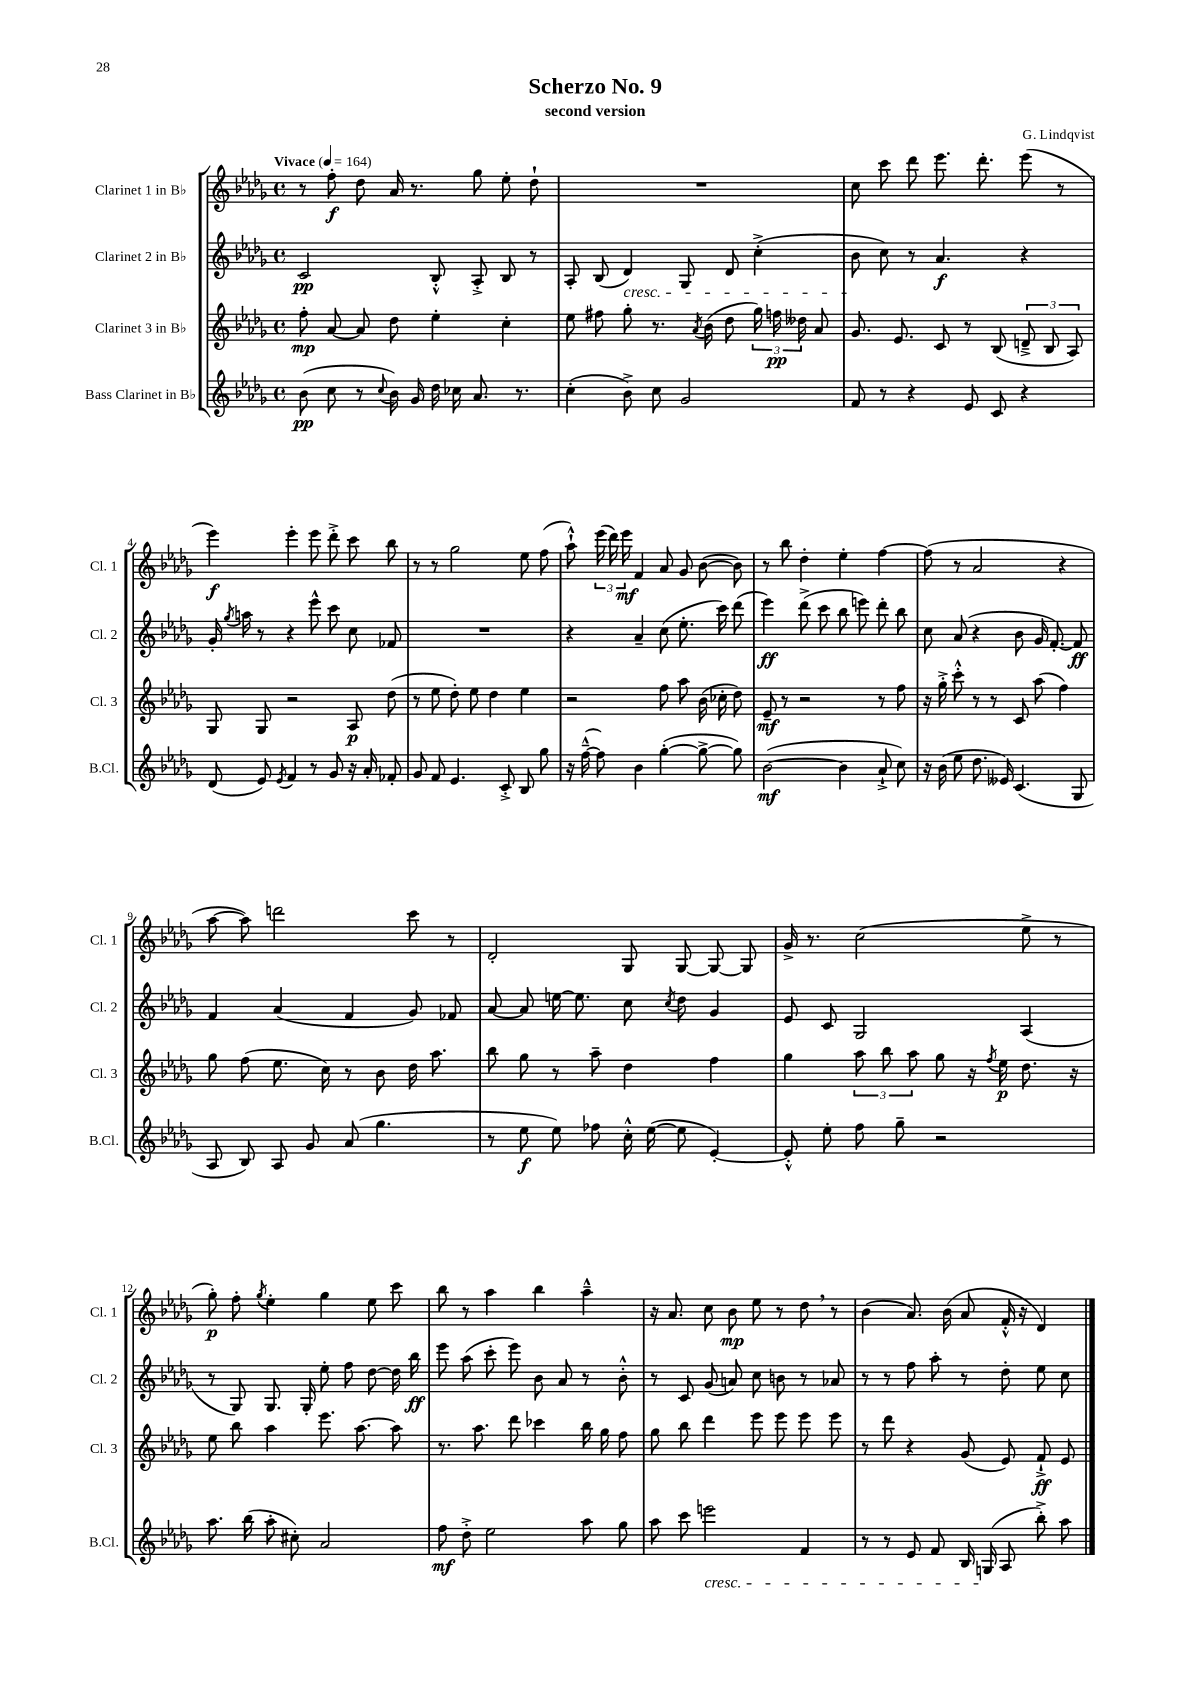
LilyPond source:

\header { title = "Scherzo No. 9" composer = "G. Lindqvist" subtitle = "second version" }
<<
\new StaffGroup <<
\new Staff = "s0" \with { instrumentName = "Clarinet 1 in Bb" shortInstrumentName = "Cl. 1" } {
    \clef treble \key des \major \defaultTimeSignature \time 4/4 \tempo "Vivace" 4 = 164
    \autoBeamOff r8 f''8-.\f des''8 aes'16 r8. ges''8 ees''8-. des''8-! |
    R1 |
    c''8 c'''8 des'''8 ees'''8. des'''8.-. ees'''8( r8 |
    ees'''4\f) ees'''4-. ees'''8 des'''8-.-> c'''8 bes''8 |
    r8 r8 ges''2 ees''8 f''8( |
    aes''8-!-^) \tuplet 3/2 { ees'''16( des'''16) ees'''16\mf } f'4 aes'8 ges'8 bes'8~( bes'8) |
    r8 bes''8 des''4-. ees''4-. f''4~ |
    f''8( r8 aes'2 r4 |
    aes''8~ aes''8) d'''2 c'''8 r8 |
    des'2-. ges8 ges8~ ges8~ ges8 |
    ges'16-> r8. c''2( ees''8-> r8 |
    ges''8-.\p) f''8-. \acciaccatura { ges''8 } ees''4-. ges''4 ees''8 c'''8 |
    bes''8 r8 aes''4 bes''4 aes''4---^ |
    r16 aes'8. c''8 bes'8\mp ees''8 r8 des''8 \breathe r8 |
    bes'4( aes'8.) bes'16( aes'8 f'16-.-^ r16 des'4) \bar "|." |
}
\new Staff = "s1" \with { instrumentName = "Clarinet 2 in Bb" shortInstrumentName = "Cl. 2" } {
    \clef treble \key des \major \defaultTimeSignature \time 4/4
    \autoBeamOff c'2\pp bes8-.-^ aes8-.-> bes8 r8 |
    aes8-. bes8( des'4\cresc) ges8 des'8 c''4-.->( |
    bes'8\! c''8) r8 aes'4.\f r4 |
    ges'16-. \acciaccatura { ges''8 } a''16 r8 r4 ees'''8-^ c'''8 c''8 fes'8 |
    R1 |
    r4 aes'4-- c''8( ees''8.-. c'''16) des'''8( |
    ees'''4\ff) des'''8->( c'''8 bes''8 e'''8) des'''8-. bes''8 |
    c''8 aes'8( r4 bes'8 ges'16 f'8.~-.) f'8\ff |
    f'4 aes'4( f'4 ges'8) fes'8 |
    aes'8~ aes'8 e''16~ e''8. c''8 \acciaccatura { c''8 } des''8 ges'4 |
    ees'8 c'8 ges2 aes4( |
    r8 ges8) ges8. ges16-. ees''8-. f''8 des''8~ des''16 bes''16\ff |
    ees'''8 aes''8( c'''8-. ees'''8) bes'8 aes'8 r8 bes'8-.-^ |
    r8 c'8 ges'8( a'8) c''8 b'8 r8 aes'8 |
    r8 r8 f''8 aes''8-. r8 des''8-. ees''8 c''8 \bar "|." |
}
\new Staff = "s2" \with { instrumentName = "Clarinet 3 in Bb" shortInstrumentName = "Cl. 3" } {
    \clef treble \key des \major \defaultTimeSignature \time 4/4
    \autoBeamOff f''8-.\mp aes'8~ aes'8 des''8 ees''4-. c''4-. |
    ees''8 fis''8 ges''8-. r8. \acciaccatura { aes'8 } bes'16( des''8 \tuplet 3/2 { ges''16) f''16\pp deses''16 } aes'8 |
    ges'8. ees'8. c'8 r8 bes8( \tuplet 3/2 { d'8---> bes8 aes8) } |
    ges8 ges8 r2 aes8\p des''8( |
    r8 ees''8 des''8-.) ees''8 des''4 ees''4 |
    r2 f''8 aes''8 bes'16( ces''16-. des''8) |
    ees'8--\mf r8 r2 r8 f''8 |
    r16 ges''16-.-> c'''8-.-^ r8 r8 c'8 aes''8( f''4) |
    ges''8 f''8( ees''8. c''16) r8 bes'8 des''16 aes''8. |
    bes''8 ges''8 r8 aes''8-- des''4 f''4 |
    ges''4 \tuplet 3/2 { aes''8 bes''8 aes''8 } ges''8 r16 \acciaccatura { f''8 } ees''16\p des''8. r16 |
    ees''8 bes''8 aes''4 ees'''8. aes''8.~ aes''8 |
    r8. aes''8. des'''8 ces'''4 bes''16 ges''16 f''8 |
    ges''8 bes''8 des'''4 ees'''8 ees'''8 ees'''8 ees'''8 |
    r8 des'''8 r4 ges'8( ees'8) f'8-!->\ff ees'8 \bar "|." |
}
\new Staff = "s3" \with { instrumentName = "Bass Clarinet in Bb" shortInstrumentName = "B.Cl." } {
    \clef treble \key des \major \defaultTimeSignature \time 4/4
    \autoBeamOff bes'8\pp( c''8 r8 \appoggiatura { c''8 } bes'16) ges'16 des''16 ces''16 aes'8. r8. |
    c''4-.( bes'8->) c''8 ges'2 |
    f'8 r8 r4 ees'8 c'8 r4 |
    des'8( ees'8) \acciaccatura { ees'8 } f'4 r8 ges'8 r16 aes'16-. fes'8-. |
    ges'8 f'8 ees'4. c'8-.-> bes8 ges''8 |
    r16 f''16~---^( f''8) bes'4 ges''4~-.( ges''8~-> ges''8) |
    bes'2~\mf( bes'4 aes'8-!-> c''8) |
    r16 bes'16( ees''8 des''8. eeses'16) c'4.( ges8 |
    aes8 bes8) aes8 ges'8 aes'8( ges''4. |
    r8 ees''8\f ees''8) fes''8 c''16-.-^ ees''16~( ees''8 ees'4~-.) |
    ees'8-.-^ ees''8-. f''8 ges''8-- r2 |
    aes''8. bes''16( aes''8-. cis''8-.) aes'2 |
    f''8\mf des''8-.-> ees''2 aes''8 ges''8 |
    aes''8 c'''8 e'''2\cresc f'4 |
    r8 r8 ees'8 f'8 bes16 g16\!( aes8 bes''8-.->) aes''8 \bar "|." |
}
>>
>>
